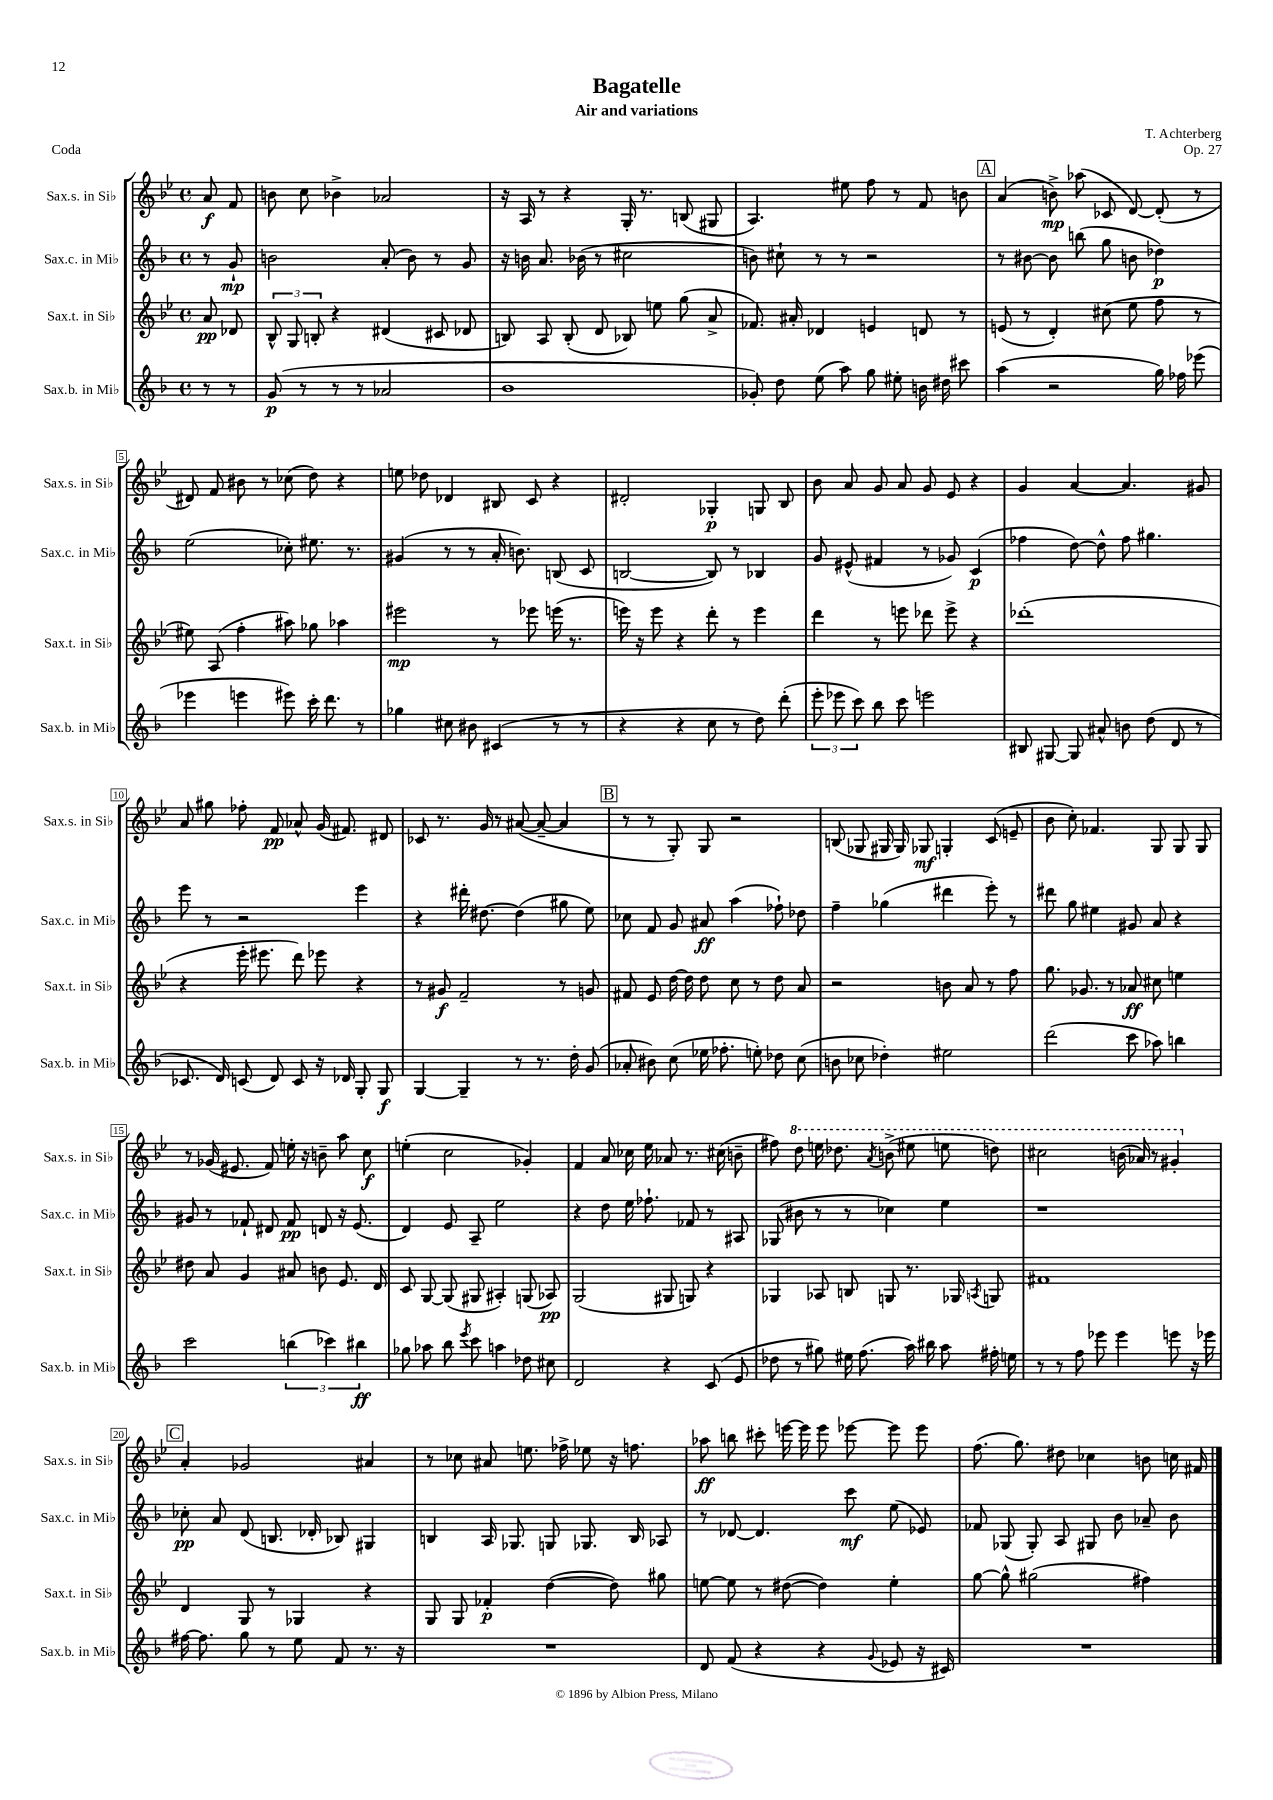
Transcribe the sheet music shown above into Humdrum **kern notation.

**kern	**kern	**kern	**kern
*staff4	*staff3	*staff2	*staff1
*clefG2	*clefG2	*clefG2	*clefG2
*k[b-]	*k[b-e-]	*k[b-]	*k[b-e-]
*M4/4	*M4/4	*M4/4	*M4/4
*met(c)	*met(c)	*met(c)	*met(c)
8r	8a	8r	8a
8r	8d-	8g`	8f
=	=	=	=
(8g	12B-^^	2b	8b
.	12G	.	.
8r	.	.	8cc
.	12B'	.	.
8r	4r	.	4b-^
8r	.	.	.
2a-	(4d#	(8a'	2a-
.	.	8b)	.
.	8c#	8r	.
.	8d-	8g	.
=	=	=	=
1b-	8B)	16r	16r
.	.	16b	16A
.	8A	8.a	8r
.	(8B'	.	4r
.	.	(16b-	.
.	8d	8r	.
.	8B-)	2cc#	16G'
.	.	.	8.r
.	8ee	.	.
.	(8gg	.	(8B
.	8a^	.	8G#
=	=	=	=
8g-')	8.f-)	8b)	4.A)
8dd	.	8cc#`	.
.	16a#'	.	.
(8ee	4d-	8r	.
8aa)	.	8r	8ee#
8gg	4e	2r	8ff
8ee#'	.	.	8r
16b	8d	.	8f
16dd#	.	.	.
8ccc#	8r	.	8b
=	=	=	=
(4aa	(8e	8r	(4a
.	8r	[8b#	.
2r	4d')	8b#]	8b^)
.	.	(8bb	(8aa-
.	(8cc#	8gg	8c-
.	8ee-	8b	[8d)
16gg)	8ff	4dd-)	(8d']
16ff-	.	.	.
(8eee-	8r	.	8r
=	=	=	=
4eee-	8ee#)	(2ee	8d#)
.	(8A	.	8f
4eee	4ff'	.	8b#
.	.	.	8r
8eee#)	8aa#)	8cc-')	(8cc-
16ccc'	8gg-	8.ee#	8dd)
8.ddd	.	.	.
.	4aa-	.	4r
.	.	8.r	.
8r	.	.	.
=	=	=	=
4gg-	2eee#	(4g#	8ee
.	.	.	8dd-
8cc#	.	8r	4d-
8b#	.	8r	.
(4c#	8r	16a'	8B#
.	.	8.b)	.
.	8eee-	.	8c
8r	(16eee	(8B	4r
.	8.r	.	.
8r	.	8c	.
=	=	=	=
4r	16eee)	[2B	2d#'
.	16r	.	.
.	8eee	.	.
4r	4r	.	.
8cc	8ddd'	8B])	4G-'
8r	8r	8r	.
8dd)	4eee	4B-	8G
(8ddd'	.	.	8B-
=	=	=	=
12eee'	4ddd	8g	8b-
12eee-	.	.	.
.	.	(8e#^^	8a
12ccc)	.	.	.
8bb-	8r	4f#	8g
8ccc	8eee	.	8a
2eee	8ddd-	8r	8g
.	8eee^	8g-)	8e-
.	4r	(4c	4r
=	=	=	=
8B#	(1ddd-'	4ff-	4g
[8G#	.	.	.
8G#]	.	[8dd)	[4a
8a#^^	.	8dd^^]	.
8b	.	8ff-	4.a]
(8dd	.	4.gg#	.
8d	.	.	.
8r	.	.	8g#
=	=	=	=
8.c-	4r	8eee	8a
.	.	8r	8gg#
16d)	.	.	.
(8c	16eee-'	2r	8ff-'
.	8.eee#	.	.
8d)	.	.	8f
8c	8ddd)	.	8a-^^
16r	8eee-	.	(16g
16d-	.	.	8.f#)
8G'	4r	4eee	.
8G	.	.	8d#
=	=	=	=
[4G	8r	4r	8c-
.	8g#	.	8.r
4G~]	2f~	16ddd#'	.
.	.	[8.dd#	16g
.	.	.	8r
8r	.	(4dd#]	([8a#
8.r	.	.	8a#~_
.	8r	8gg#	4a#]
16dd'	.	.	.
(8g	8g	8ee)	.
=	=	=	=
8a-'	8f#	8cc-	8r
8b#)	8e-	8f	8r
(8cc	[16dd	8g	8G')
.	16dd]	.	.
16ee-	8dd	8a#	8G
8.ff-'	.	.	.
.	8cc	(4aa	2r
8ee')	8r	.	.
8dd-	8dd	8ff-`)	.
(8cc	8a	8dd-	.
=	=	=	=
8b	2r	4ff~	(8B
8cc-	.	.	8G-
4dd-')	.	(4gg-	16G#
.	.	.	16G#)
.	.	.	8G-
2ee#	8b	4ddd#	4G'
.	8a	.	.
.	8r	8eee')	(8c
.	8ff	8r	8e~
=	=	=	=
(2ddd	8.gg	8ddd#	8b-
.	.	8gg	8cc')
.	8.g-	.	.
.	.	4ee#	4.f-
.	8r	.	.
8ccc	8a-	8g#	.
8aa-)	8cc#	8a	8G
4bb	4ee	4r	8G
.	.	.	8G
=	=	=	=
2ccc	8dd#	8g#	8r
.	8a	8r	(16g-
.	.	.	8.e#
.	4g	8f-`	.
.	.	8d#	8f)
(6bb	8a#	8f-	16ee'
.	.	.	16r
.	8b	8d	8b~
6ccc-)	.	.	.
.	8.e-	16r	8aa
.	.	(8.e	.
6bb#	.	.	.
.	.	.	8cc
.	16d	.	.
=	=	=	=
8gg-	8c	4d)	(4ee'
8aa-	[8G	.	.
8bb-	(8G]	8e	2cc
8qeee	.	.	.
8ccc	8G#	8A~	.
4aa	4A#')	2ee	.
8dd-	(8G	.	4g-')
8cc#	8A-)	.	.
=	=	=	=
2d	(2G	4r	4f
.	.	8dd	8a
.	.	16ee	16cc-
.	.	8.ff-`	16ee-
4r	8G#	.	8a-
.	8G)	8f-	8.r
(8c	4r	8r	.
.	.	.	(16cc#
8e	.	8A#	8b~
=	=	=	=
8dd-	4G-	(8G-	8ff#)
8r	.	8b#	8ddd
8gg#)	8A-	8r	16eee
.	.	.	8.ddd-
16ee#	8B	8r	.
(8.ff	.	.	.
.	.	.	8qaa
.	8G	4cc-)	(8bb^
16aa)	8.r	.	8eee#
16bb#	.	.	.
8aa	.	4ee	8eee
.	16G-	.	.
.	8qA	.	.
16ff#'	8G	.	8ddd)
16ee	.	.	.
=	=	=	=
8r	1f#	1r	2ccc#
8r	.	.	.
8ff	.	.	.
8eee-	.	.	.
4eee-	.	.	(16bb
.	.	.	16aa-)
.	.	.	8r
8eee	.	.	4gg#'
16r	.	.	.
16eee-	.	.	.
=	=	=	=
[16ff#	4d	8cc-'	4a'
8.ff#]	.	.	.
.	.	8a	.
8gg	8G	(8d	2g-
8r	8r	8.B	.
8ee	4G-	.	.
.	.	16d-'	.
8f	.	8B-)	.
8.r	4r	4G#	4a#
16r	.	.	.
=	=	=	=
1r	8G	4B	8r
.	8G	.	8cc-
.	4f-'	16A	8a#
.	.	8.G-	.
.	.	.	8.ee
.	([4dd	8G	.
.	.	.	16ff-^
.	.	8.G-	8ee-
.	8dd])	.	16r
.	.	16B	8.ff
.	8gg#	8A-	.
=	=	=	=
8d	[8ee	8r	8aa-
(8f	8ee]	[8d-	8bb
4r	8r	4.d-]	8ccc#'
.	([8dd#	.	[16eee
.	.	.	16eee]
4r	4dd#])	.	8eee
.	.	8ccc	[8eee-
8qqg	.	.	.
8e-	4ee'	(8ee	8eee-]
16r	.	8e-)	8eee-
16c#)	.	.	.
=	=	=	=
1r	[8gg	8f-	(8.ff
.	8gg^^]	(8G-	.
.	.	.	8.gg)
.	(2gg#	8G-')	.
.	.	8A	8dd#
.	.	8G#	4cc-
.	.	8b-	.
.	4ff#)	8a-~	8b
.	.	8b-	16cc
.	.	.	16f#
==	==	==	==
*-	*-	*-	*-
